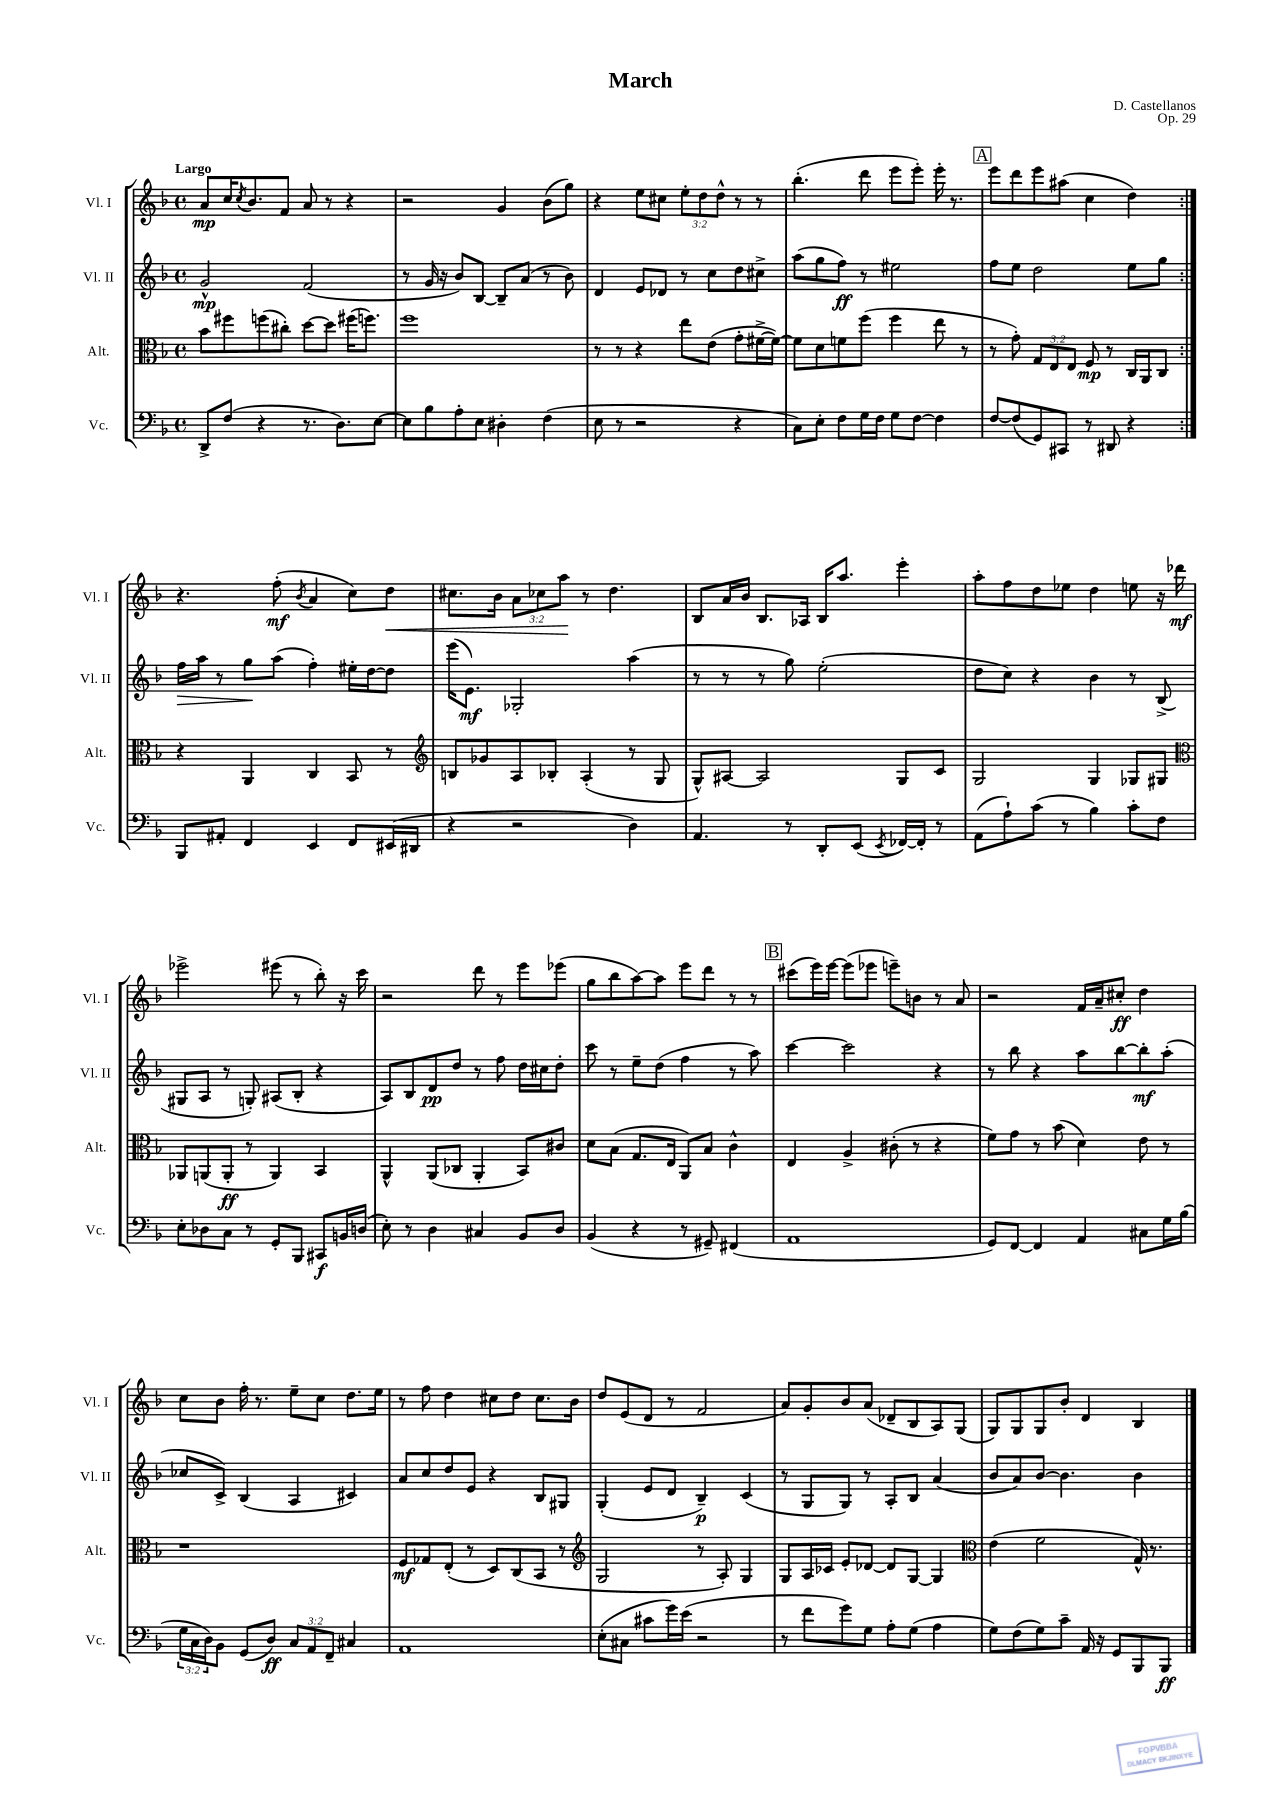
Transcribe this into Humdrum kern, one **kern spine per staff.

**kern	**kern	**kern	**kern
*staff4	*staff3	*staff2	*staff1
*clefF4	*clefC3	*clefG2	*clefG2
*k[b-]	*k[b-]	*k[b-]	*k[b-]
*M4/4	*M4/4	*M4/4	*M4/4
*met(c)	*met(c)	*met(c)	*met(c)
8DD^	8b-	2g^^	8a
(8F	8ff#	.	16cc
.	.	.	8qcc
.	.	.	8.b-
4r	(8ff	.	.
.	8cc#')	.	8f
8.r	[8dd	(2f	8a
.	8dd]	.	8r
8.D)	.	.	.
.	(16ff#	.	4r
.	8.ff)	.	.
[8E	.	.	.
=	=	=	=
8E]	1ff	8r	2r
8B-	.	16g	.
.	.	16r	.
8A'	.	8b-)	.
8E	.	[8B-	.
4D#'	.	8B-~]	4g
.	.	(8a	.
(4F	.	8r	(8b-
.	.	8b-)	8gg)
=	=	=	=
8E	8r	4d	4r
8r	8r	.	.
2r	4r	8e	8ee
.	.	8d-	8cc#
.	8ee	8r	12ee'
.	.	.	12dd
.	(8e	8cc	.
.	.	.	12dd^^
4r	8g'	8dd	8r
.	[16f#^	8cc#^	8r
.	16f#_)	.	.
=	=	=	=
8C)	8f#]	(8aa	(4.bb-'
8E'	8d	8gg	.
8F	8f	8ff)	.
16G	(8ff	8r	8ddd
16F	.	.	.
8G	4ff	2ee#	8eee
[8F	.	.	8eee')
4F]	8ee	.	16eee'
.	.	.	8.r
.	8r	.	.
=	=	=	=
[8F	8r	8ff	8eee
(8F]	8g')	8ee	8ddd
8GG)	12G	2dd	8eee
.	12E	.	.
8CC#	.	.	(8aa#
.	12E	.	.
8r	8F	.	4cc
8DD#	8r	.	.
4r	16C	8ee	4dd)
.	16AA	.	.
.	8C	8gg	.
=:|!	=:|!	=:|!	=:|!
8BBB-	4r	16ff	4.r
.	.	16aa	.
8AA#'	.	8r	.
4FF	4AA	8gg	.
.	.	(8aa	(8ff'
.	.	.	8qb-
4EE	4C	4ff')	4a
8FF	8BB-	16ee#'	8cc)
.	.	[16dd	.
(16EE#	8r	8dd]	8dd
16DD#	.	.	.
=	=	=	=
*	*clefG2	*	*
4r	8B	(16eee	8.cc#
.	.	8.e)	.
.	8g-	.	.
.	.	.	16b-
2r	8A	2G-'	12a
.	.	.	12cc-
.	8B-'	.	.
.	.	.	12aa
.	(4A'	.	8r
.	.	.	4.dd
4D)	8r	(4aa	.
.	8G	.	.
=	=	=	=
4.AA	8G^^)	8r	8B-
.	[8A#	8r	16a
.	.	.	16b-
.	2A#]	8r	8.B-
8r	.	8gg)	.
.	.	.	16A-
8DD'	.	(2ee'	16B-
.	.	.	8.aa
(8EE	.	.	.
8qEE	.	.	.
[16FF-)	8G	.	4eee'
16FF-']	.	.	.
8r	8c	.	.
=	=	=	=
(8AA	2G	8dd	8aa'
8A`)	.	8cc)	8ff
(8c	.	4r	8dd
8r	.	.	8ee-
4B-)	4G	4b-	4dd
8c'	8G-	8r	8ee
8F	8G#	(8B-^	16r
.	.	.	16ddd-
=	=	=	=
*	*clefC3	*	*
8E'	8AA-	8G#	2eee-^
8D-	(8AA	8A	.
8C	8AA'	8r	.
8r	8r	8G')	.
8GG'	4AA)	(8A#	(8eee#
8BBB-	.	8B-'	8r
8CC#	4BB-	4r	8bb-')
16BB	.	.	16r
(16D	.	.	16ccc
=	=	=	=
8E')	4AA^^	8A)	2r
8r	.	8B-	.
4D	(8AA	8d	.
.	8C-	8dd	.
4C#	4AA'	8r	8ddd
.	.	8ff	8r
8BB-	8BB-)	16dd	8eee
.	.	16cc#	.
8D	8c#	8dd'	(8eee-
=	=	=	=
(4BB-	8d	8ccc	8gg
.	(8B-	8r	8bb-
4r	8.G	8ee~	[8aa)
.	.	(8dd	8aa]
.	16E	.	.
8r	8AA)	4ff	8eee
8GG#~)	8B-	.	8ddd
(4FF#	4c^^	8r	8r
.	.	8aa)	8r
=	=	=	=
1AA	4E	[4ccc	(8ccc#
.	.	.	16eee)
.	.	.	[16eee
.	4A^	2ccc]	(8eee]
.	.	.	8eee-
.	(8c#'	.	8eee~)
.	8r	.	8b
.	4r	4r	8r
.	.	.	8a
=	=	=	=
8GG)	8f)	8r	2r
[8FF	8g	8bb-	.
4FF]	8r	4r	.
.	(8b-	.	.
4AA	4d)	8aa	16f
.	.	.	16a~
.	.	[8bb-	8cc#'
8C#	8e	8bb-']	4dd
16G	8r	(8aa'	.
(16B-	.	.	.
=	=	=	=
24G	1r	8cc-	8cc
24C	.	.	.
24D)	.	.	.
8BB-	.	8c^)	8b-
(8GG	.	(4B-	16ff'
.	.	.	8.r
8D)	.	.	.
12C	.	4A	8ee~
12AA	.	.	.
.	.	.	8cc
12FF~	.	.	.
4C#	.	4c#)	8.dd
.	.	.	16ee
=	=	=	=
1AA	8F	8a	8r
.	8G-	8cc	8ff
.	(8E'	8dd	4dd
.	8r	8e	.
.	8D)	4r	8cc#
.	(8C	.	8dd
.	8BB-	8B-	8.cc#
.	8r	8G#	.
.	.	.	16b-
=	=	=	=
*	*clefG2	*	*
(8E'	2G	(4G'	8dd
8C#	.	.	(8e
8c#	.	8e	8d
16g)	.	8d	8r
(16e	.	.	.
2r	8r	4B-~)	2f
.	8A')	.	.
.	4G	(4c	.
=	=	=	=
8r	8G	8r	8a)
8f	16A	8G	8g'
.	16c-	.	.
8g)	8e'	8G)	8b-
8G	[8d-	8r	(8a
8A'	8d-]	8A'	8d-~
(8G	[8G	8B-	8B-
4A	4G]	(4a	8A)
.	.	.	(8G
=	=	=	=
*	*clefC3	*	*
8G)	(4e	8b-	8G)
(8F	.	8a)	8G
8G)	2f	[8b-	8G
8c~	.	4.b-]	8b-'
16AA	.	.	4d
16r	.	.	.
8GG	.	.	.
8BBB-	16G^^)	4b-	4B-
.	8.r	.	.
8BBB-	.	.	.
==	==	==	==
*-	*-	*-	*-
